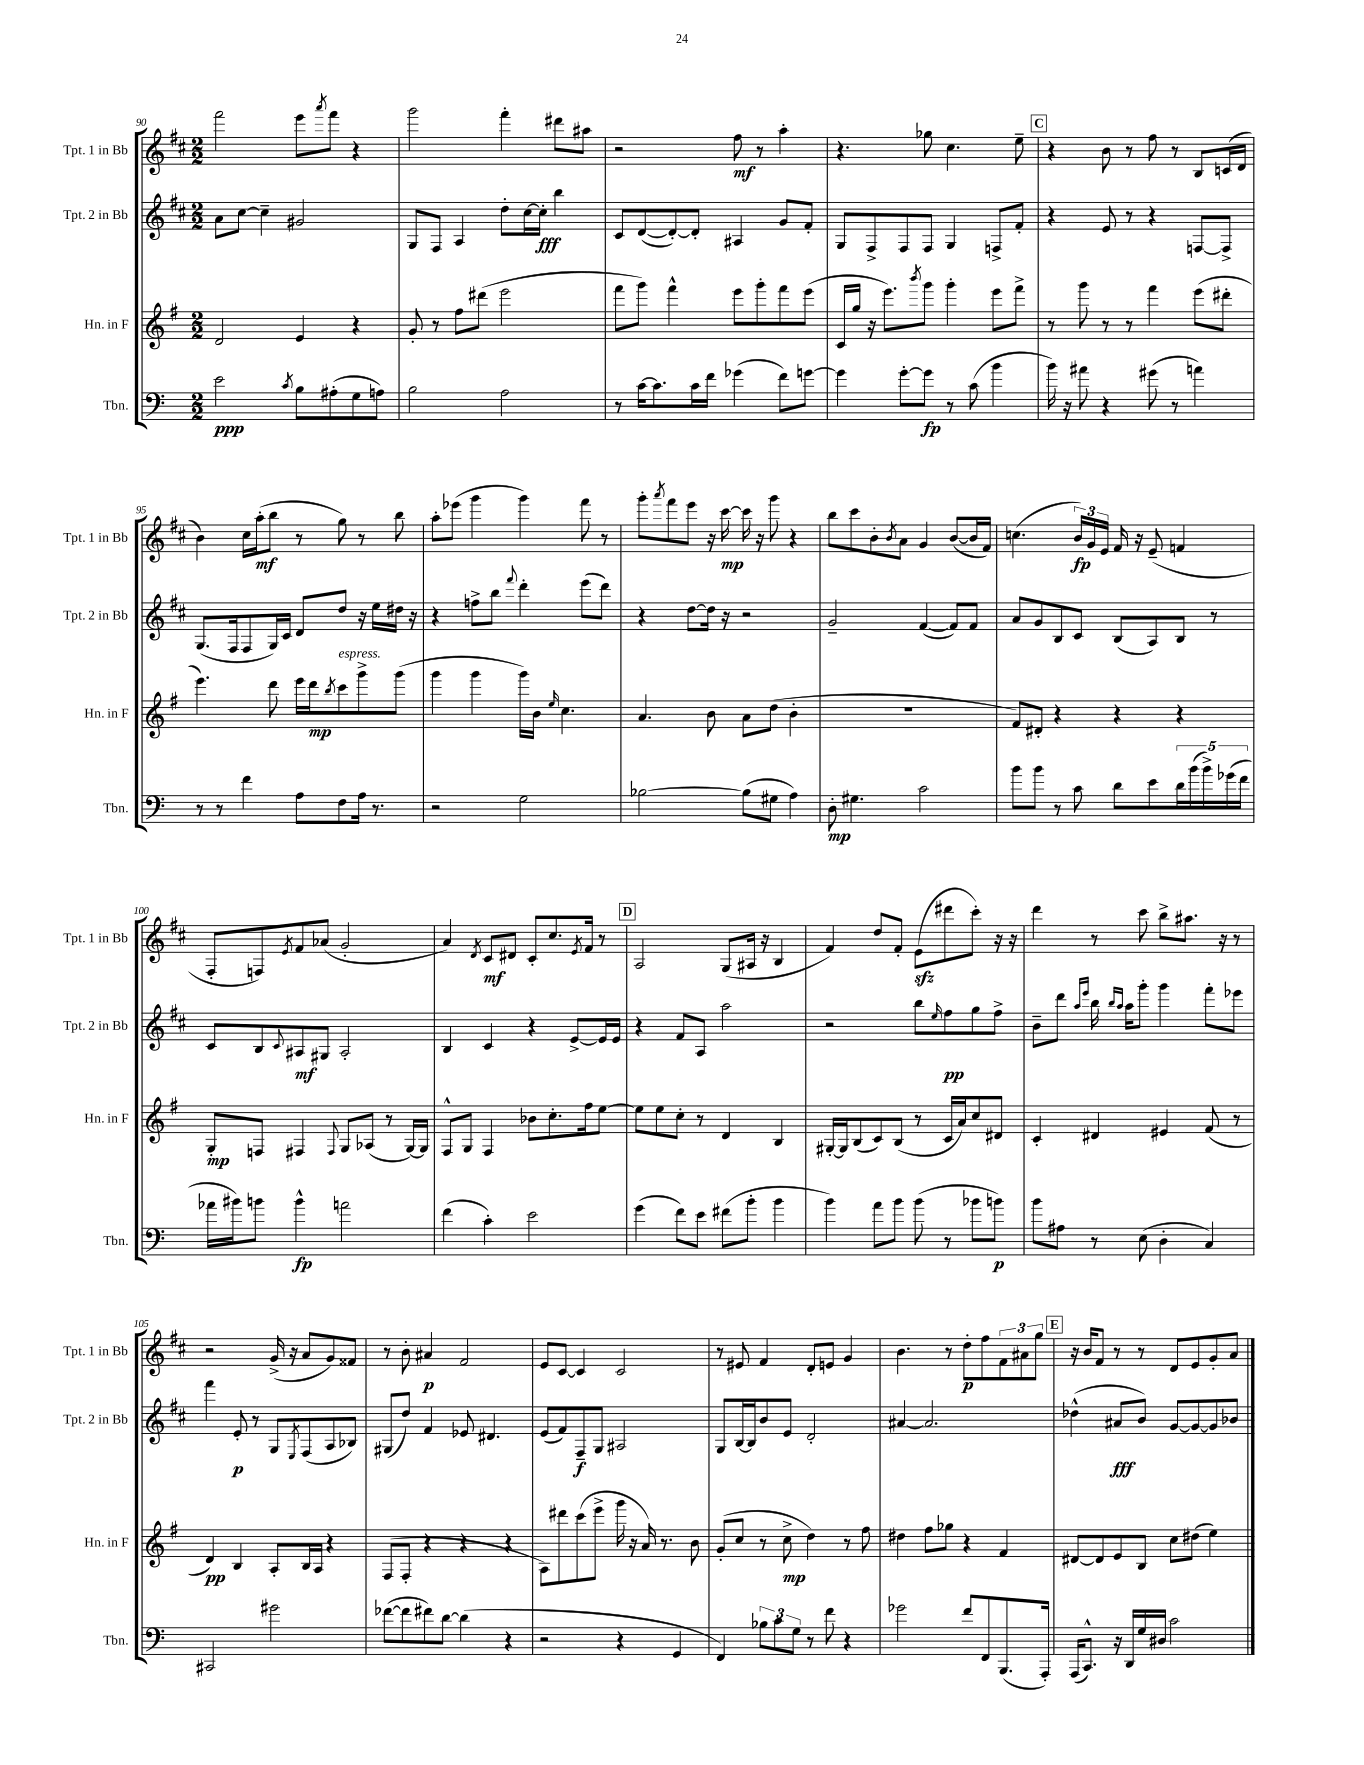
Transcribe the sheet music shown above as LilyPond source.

<<
\new StaffGroup <<
\new Staff = "s0" \with { instrumentName = "Tpt. 1 in Bb" shortInstrumentName = "Tpt. 1 in Bb" } {
    \clef treble \key d \major \numericTimeSignature \time 2/2
    fis'''2 e'''8 \acciaccatura { a'''8 } fis'''8 r4 |
    g'''2 fis'''4-. dis'''8 ais''8 |
    r2 fis''8\mf r8 a''4-. |
    r4. ges''8 cis''4. e''8-- |
    \mark \markup { \box "C" } r4 b'8 r8 fis''8 r8 b8 c'16( d'16 |
    b'4) cis''16 a''16-.\mf( b''8 r8 g''8) r8 b''8 |
    a''8-. ees'''8( g'''4 g'''4) fis'''8 r8 |
    g'''8-. \acciaccatura { a'''8 } fis'''8 e'''8 r16 cis'''16~\mp cis'''16 r16 g'''8 r4 |
    b''8 cis'''8 b'8-. \acciaccatura { b'8 } a'8 g'4 b'8~( b'16 fis'16) |
    c''4.( \tuplet 3/2 { b'16\fp) g'16 e'16 } fis'16 r16 e'8--( f'4 |
    fis8-. f8) \acciaccatura { e'8 } fis'8 aes'8( g'2-. |
    a'4) \acciaccatura { d'8 } cis'8\mf dis'8 cis'8-. cis''8. \acciaccatura { e'8 } fis'16 r8 |
    \mark \markup { \box "D" } a2 g8( ais16 r16 b4 |
    fis'4) d''8 fis'8-. e'8\sfz( dis'''8 cis'''8-.) r16 r16 |
    d'''4 r8 cis'''8 b''8-> ais''8. r16 r8 |
    r2 g'16->( r16 a'8 g'8) fisis'8 |
    r8 b'8-. ais'4\p fis'2 |
    e'8 cis'8~ cis'4 cis'2 |
    r8 eis'8 fis'4 d'8-. e'8 g'4 |
    b'4. r8 d''8-.\p fis''8 \tuplet 3/2 { fis'8 ais'8 g''8 } |
    \mark \markup { \box "E" } r16 b'16 fis'8 r8 r8 d'8 e'8 g'8-. a'8 \bar "|." |
}
\new Staff = "s1" \with { instrumentName = "Tpt. 2 in Bb" shortInstrumentName = "Tpt. 2 in Bb" } {
    \clef treble \key d \major \numericTimeSignature \time 2/2
    a'8 cis''8~ cis''4-- gis'2 |
    g8 fis8 a4 d''8-. cis''16~ cis''16-.\fff b''4 |
    cis'8 d'8~( d'8~-.) d'8-. ais4 g'8 fis'8-. |
    g8 fis8-> fis8 fis8 g4 f8-> fis'8-. |
    \mark \markup { \box "C" } r4 e'8 r8 r4 f8~ f8-> |
    g8.( fis16 fis8 g16) cis'16 d'8 d''8 r16 e''16 dis''16 r16 |
    r4 f''8-> b''8 \appoggiatura { fis'''8 } d'''4-. e'''8( d'''8) |
    r4 d''8~ d''16 r16 r2 |
    g'2-- fis'4~( fis'8) fis'8 |
    a'8 g'8 b8 cis'8 b8( a8) b8 r8 |
    cis'8 b8 \appoggiatura { cis'8 } ais8\mf gis8 ais2-. |
    b4 cis'4 r4 e'8~-> e'16 e'16 |
    \mark \markup { \box "D" } r4 fis'8 a8 a''2 |
    r2 b''8 \grace { e''16 } fis''8\pp g''8 fis''8-> |
    b'8-- d'''8 \grace { a''16 e'''16 } b''16 \grace { b''16 a''16 } a''16 g'''8-. g'''4 fis'''8-. ees'''8 |
    fis'''4 e'8-.\p r8 g8 \acciaccatura { e8 } fis8( a8 bes8) |
    gis8( d''8) fis'4 ees'8 dis'4. |
    e'8( fis'8) fis8--\f g8 ais2 |
    g8 b16~ b16 b'8 e'8 d'2-. |
    ais'4~ ais'2. |
    \mark \markup { \box "E" } des''4-^( ais'8\fff b'8) g'8~ g'8~ g'8 bes'8 \bar "|." |
}
\new Staff = "s2" \with { instrumentName = "Hn. in F" shortInstrumentName = "Hn. in F" } {
    \clef treble \key g \major \numericTimeSignature \time 2/2
    d'2 e'4 r4 |
    g'8-. r8 fis''8 dis'''8( e'''2 |
    fis'''8 g'''8) fis'''4-^ e'''8 g'''8-. fis'''8 e'''8( |
    c'16 g''16 r16 e'''8.) \acciaccatura { b'''8 } g'''8 g'''4-. e'''8 fis'''8-> |
    \mark \markup { \box "C" } r8 g'''8 r8 r8 fis'''4 e'''8( dis'''8-. |
    e'''4.) d'''8 e'''16 d'''16\mp \acciaccatura { b''8 } c'''8^\markup { \italic "espress." } g'''8-> g'''8( |
    g'''4 g'''4 g'''16) b'16 \grace { e''16 } c''4. |
    a'4. b'8 a'8 d''8( b'4-. |
    R1 |
    fis'8) dis'8-. r4 r4 r4 |
    g8-.\mp f8 fis4 \appoggiatura { fis8 } g8 aes8( r8 g16~) g16 |
    fis8-^ g8 fis4 bes'8 c''8.-. fis''16 e''8~ |
    \mark \markup { \box "D" } e''8 e''8 c''8-. r8 d'4 b4 |
    gis16~-. gis16 b8( c'8) b8( r8 c'16 a'16) c''8 dis'8 |
    c'4-. dis'4 eis'4 fis'8( r8 |
    d'4\pp) b4 a8-. b16 a16 r4 |
    fis8( fis8-. r4 r4 r4 |
    a8) dis'''8 c'''8( e'''8-> g'''16 r16 a'16) r8. b'8 |
    g'8-.( c''8 r8 c''8->\mp d''4) r8 fis''8 |
    dis''4 fis''8 ges''8 r4 fis'4 |
    \mark \markup { \box "E" } dis'8~ dis'8 e'8 b8 c''8 dis''8( e''4) \bar "|." |
}
\new Staff = "s3" \with { instrumentName = "Tbn." shortInstrumentName = "Tbn." } {
    \clef bass \key c \major \numericTimeSignature \time 2/2
    e'2\ppp \acciaccatura { c'8 } b8 ais8-.( g8 a8) |
    b2 a2 |
    r8 c'16~ c'8. c'16 f'16 ges'4( f'8) g'8~ |
    g'4 g'8~-. g'8\fp r8 c'8( b'4 |
    \mark \markup { \box "C" } b'16) r16 ais'8 r4 gis'8( r8 a'4) |
    r8 r8 f'4 a8 f8 a16 r8. |
    r2 g2 |
    bes2~ bes8( gis8 a4) |
    d8-.\mp gis4. c'2 |
    b'8 b'8 r8 c'8 d'8 e'8 \tuplet 5/4 { d'16 b'16( b'16->) ges'16( f'16 } |
    aes'16 bis'16) b'8 b'4-^\fp a'2 |
    f'4( c'4-.) e'2 |
    \mark \markup { \box "D" } g'4( f'8) e'8 fis'8( b'8-. b'4 |
    b'4) a'8 b'8 b'8( r8 bes'8 b'8\p) |
    b'8 ais8 r8 e8( d4-. c4) |
    cis,2 gis'2 |
    fes'8~( fes'8 fis'8) d'8~ d'4( r4 |
    r2 r4 g,4 |
    f,4) \tuplet 3/2 { bes8 c'8 g8 } r8 f'8 r4 |
    ges'2 f'8 f,8 b,,8.( a,,16-.) |
    \mark \markup { \box "E" } a,,16( c,8.-^) r16 d,16 g16 dis16 c'2 \bar "|." |
}
>>
>>
\layout { \context { \Score currentBarNumber = #90 } }
